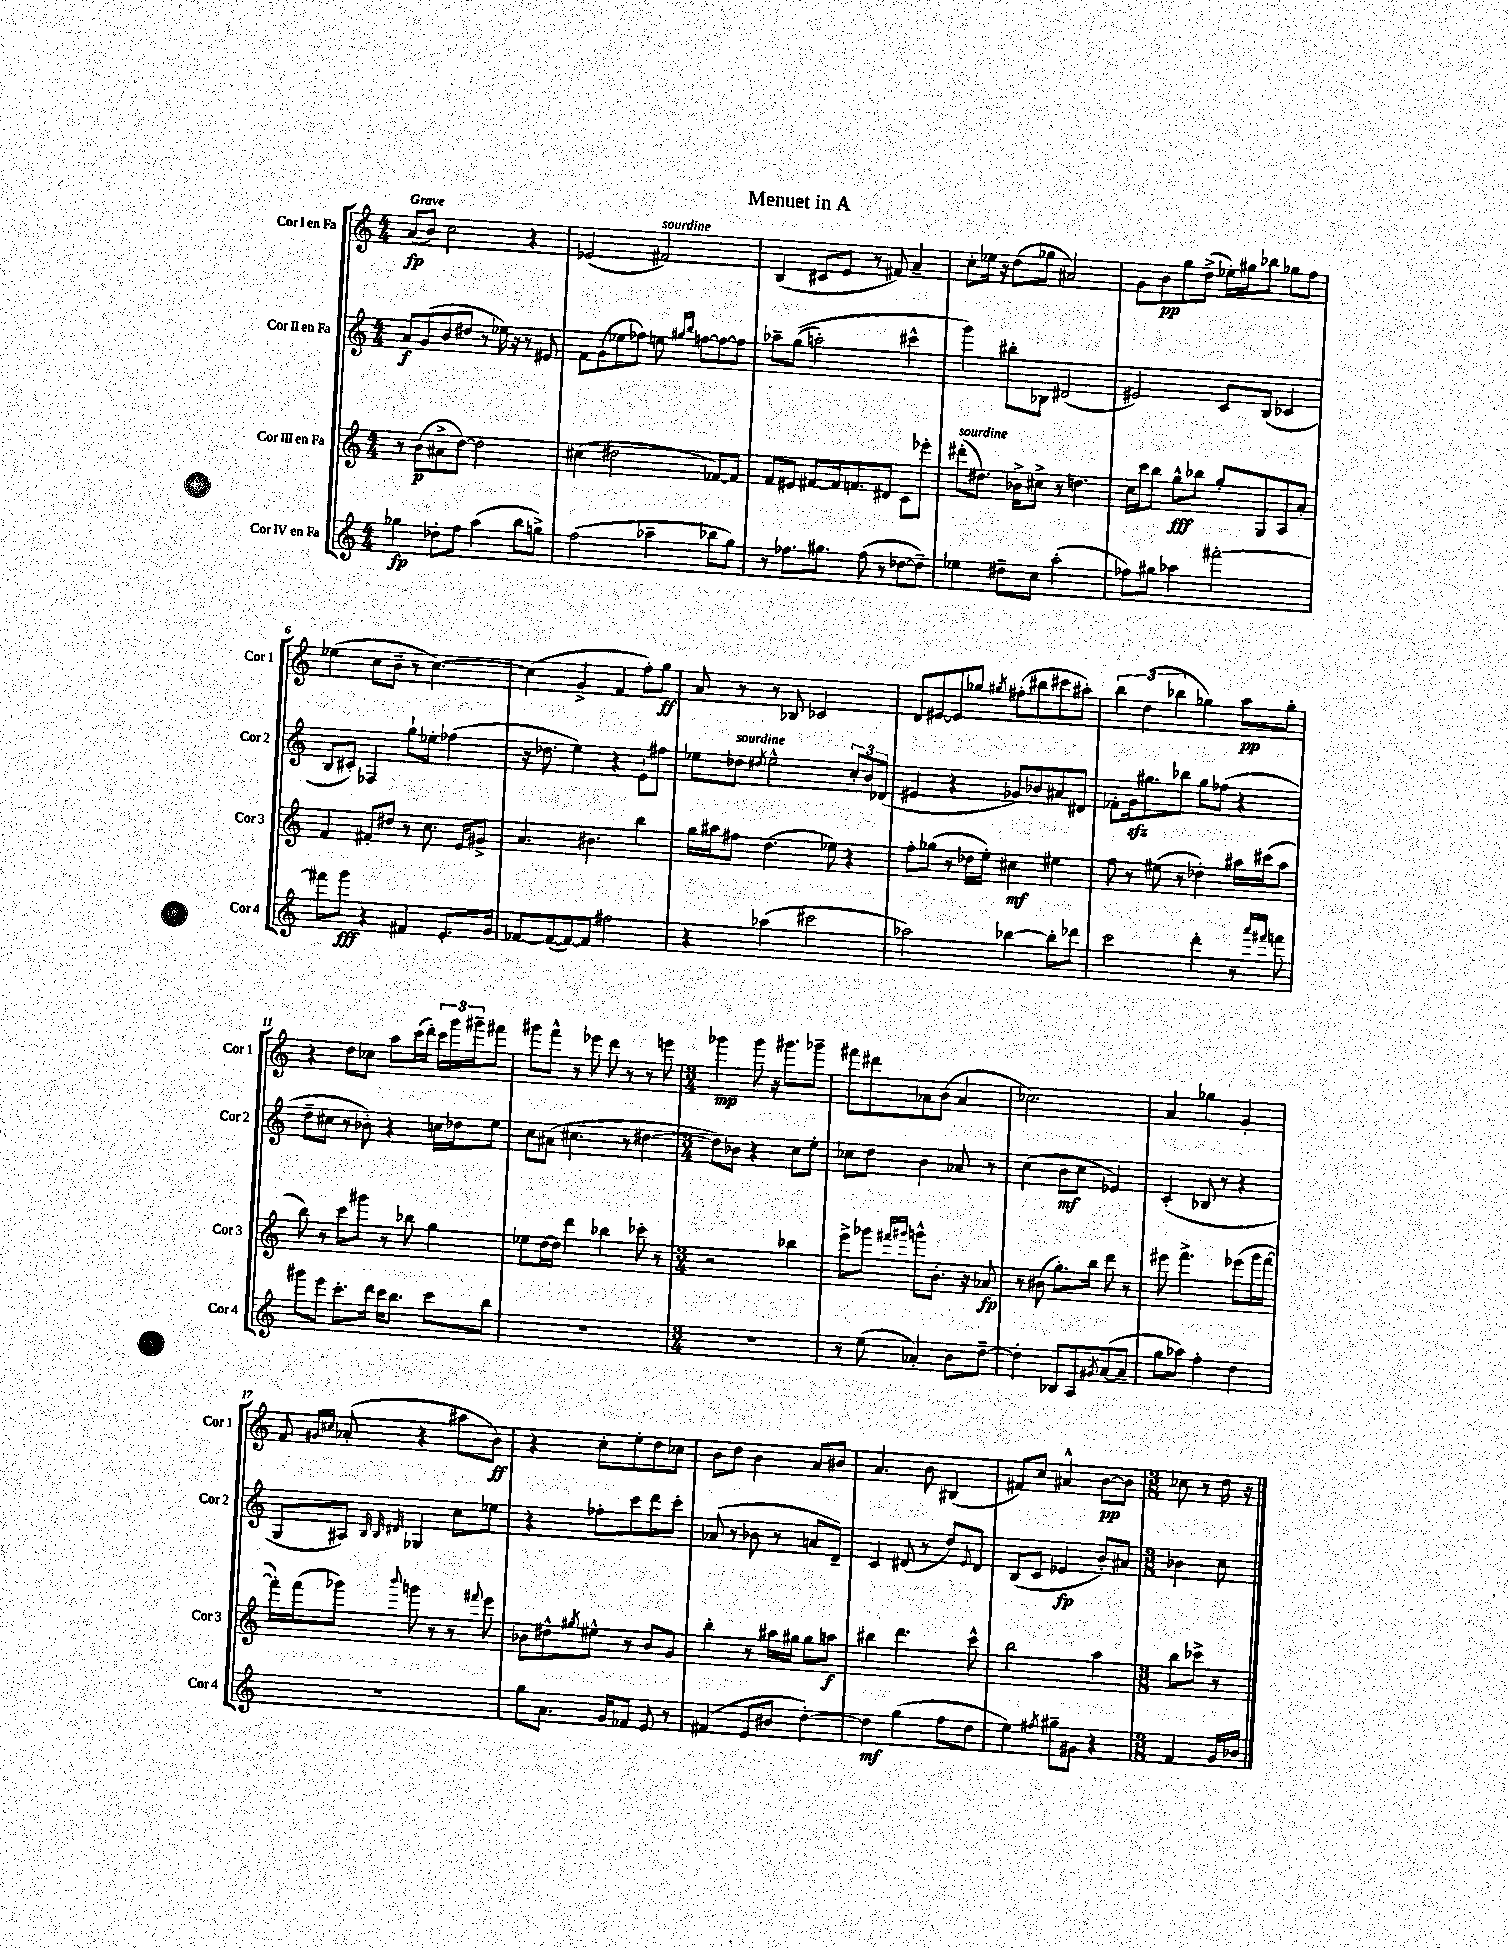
\header { title = "Menuet in A" }
<<
\new StaffGroup <<
\new Staff = "s0" \with { instrumentName = "Cor I en Fa" shortInstrumentName = "Cor 1" } {
    \clef treble \key c \major \numericTimeSignature \time 4/4 \tempo "Grave"
    a'8\fp( b'8) c''2 r4 |
    ees'2( fis'2^\markup { \italic "sourdine" }) |
    b4( cis'8 e'8 r8 fis'8) a'4-- |
    c''8-. ees''16 r16 d''8( ges''8 ais'2) |
    g'8 b'8\pp g''8 d''8->( ees''16-.) gis''16 bes''8 ges''8 f''8 |
    ees''4( c''8 b'8-- r8 c''4.~) |
    c''4( g'4-> f'4 f''8-.) g''8\ff |
    a'8 r8 r8 bes8 ces'2 |
    d'8 eis'8~ eis'8 ges''8 \acciaccatura { gis''8 } fis''8-.( bis''8 cis'''8 ais''8-.) |
    \tuplet 3/2 { b''4 d''4( bes''4 } ges''4) a''8\pp ges''8-. |
    r4 d''8 ces''8 a''8 c'''16( d'''16-.) \tuplet 3/2 { c'''16 g'''16 gis'''16-- } fis'''8 |
    gis'''8 f'''8-^ r8 ees'''8 d'''8 r8 r8 e'''8 |
    \numericTimeSignature \time 3/4 ges'''4\mp ges'''8 r16 gis'''8. ges'''8-- |
    fis'''8 dis'''8 aes'8 b'8( aes'4 |
    ces''2.) |
    a'4 ges''4 g'4-. |
    f'8 \grace { gis'16 cis''16 } aes'8-.( r4 ais''8 b'8\ff) |
    r4 c''8-. e''8-. d''8 ces''8 |
    b'8 d''8 b'4 a'8 bis'8 |
    a'4. b'8 bis4( |
    fis'8) c''8 ais'4-^ b'8~\pp b'8 |
    \numericTimeSignature \time 3/8 ces''8 r8 d''16 r16 \bar "|." |
}
\new Staff = "s1" \with { instrumentName = "Cor II en Fa" shortInstrumentName = "Cor 2" } {
    \clef treble \key c \major \numericTimeSignature \time 4/4
    a'8\f g'8( b'8 dis''8 r8 ees''16) r16 r8 eis'8 |
    f'8 g'8( ees''8 fes''8) e''8 \grace { gis''16 b''16 } f''8~ f''8~ f''8 |
    aes''8-- g''8(\( a''2-.) cis'''4-^ |
    g'''4\) bis''8-. bes8 dis'2( |
    eis'2) c'8 b8( ces'4 |
    b8 cis'8-.) fes4 g''8-! ees''8-. fes''4( |
    r16 des''8. e''4) r4 e'8-! fis''8 |
    ees''8 des''8^\markup { \italic "sourdine" } \acciaccatura { dis''8 } ees''2-^ \tuplet 3/2 { c''8-. b'8 des'8( } |
    eis'4 r4 ges'8) bes'8 ais'8 dis'8 |
    fes'8-. g'16\sfz gis''8. bes''8 gis''8 fes''8( r4 |
    d''8-- cis''8 r8 bes'8-.) r4 c''16 des''16 e''8 |
    c''8 ais'8( cis''4. r8 dis''4~ |
    \numericTimeSignature \time 3/4 dis''8) bes'8 r4 c''8 e''8-. |
    ces''8 d''8 b'4 aes'8 r8 |
    c''4( b'8\mf c''8 ees'4) |
    c'4-.( bes8 r8 r4 |
    g8 ais8) \grace { b32 b32 dis'32 } ges4 c''8 ees''8 |
    r4 fes''8-. c'''8 d'''8 c'''8-. |
    aes'8( r8 bes'8 r8 a'8 d'8--) |
    c'4 dis'8( r8 d''8) \appoggiatura { e'8 } dis'8 |
    b8( c'8 ees'4\fp b'8-.) ais'8 |
    \numericTimeSignature \time 3/8 bes'4 c''8 \bar "|." |
}
\new Staff = "s2" \with { instrumentName = "Cor III en Fa" shortInstrumentName = "Cor 3" } {
    \clef treble \key c \major \numericTimeSignature \time 4/4
    r8 b'8\p( ais'8-> d''8~) d''2 |
    cis''4( dis''2 fes'8~) fes'8 |
    f'8 eis'8 fis'8~ fis'16 f'8. dis'8 c'8 ees'''8-. |
    dis'''8-.^\markup { \italic "sourdine" }( dis''8.) bes'16-> cis''8-> r8 d''4. |
    c''16 c'''16 b''8 g''8-^\fff bes''8 g''8-. g8 a8 a'8-. |
    f'4 fis'8-. dis''8 r8 c''8. e'16 gis'8-> |
    a'4. bis'4. b''4 |
    g''16 ais''16 fis''8 d''4.( ees''8) r4 |
    f''8-. ges''8( r8 des''16 e''16-.) cis''4\mf eis''4 |
    f''8 r8 eis''8( r8 des''4-.) ais''16 cis'''16( ais''8 |
    b''8) r8 c'''8 gis'''8 r8 bes''8 g''4 |
    ees''8 d''16~ d''16 d'''4 bes''4 ces'''8-. r8 |
    \numericTimeSignature \time 3/4 r2 bes''4 |
    e'''8-> ges'''8 \grace { fis'''16 gis'''16 } g'''8-^ b'8.-. r16 aes'8\fp |
    r8 bis'8( g''8.-.) b''16 d'''8 r8 |
    eis'''8 f'''4.-> ees'''8( g'''16 f'''16~ |
    f'''16-.) f'''16( ges'''8) \appoggiatura { b'''8 } g'''8 r8 r8 \appoggiatura { fis'''8 } e'''8 |
    bes'8 dis''8-^ \acciaccatura { gis''8 } eis''8-^ r8 bes'8 g'8 |
    b''4-. r8 ais''16 gis''16 gis''8 a''8\f |
    bis''4 d'''4. c'''8-^ |
    b''2 a''4 |
    \numericTimeSignature \time 3/8 b''8 ces'''8-> r8 \bar "|." |
}
\new Staff = "s3" \with { instrumentName = "Cor IV en Fa" shortInstrumentName = "Cor 4" } {
    \clef treble \key c \major \numericTimeSignature \time 4/4
    ges''4\fp des''8-. f''8 a''4( b''8 g''8->) |
    f''2( aes''4-- bes''8 g''8) |
    r8 fes''8. gis''8. fes''8( r8 des''8~ des''8--) |
    ees''4 dis''8-- c''8 a''2-.( |
    fes''8) gis''8 aes''4 fis'''2~-. |
    fis'''8 g'''8\fff r4 fis'4 e'8.-. g'16 |
    fes'8~ fes'8~( fes'8~) fes'8 fis''2 |
    r4 aes''4( cis'''2 |
    aes''2) bes''4~ bes''8-. des'''8 |
    c'''2 d'''4-. r8 \grace { a'''16 fis'''16 } f'''8 |
    gis'''8 e'''8 c'''8.-. d'''16 c'''16 b''8. c'''8 b''8 |
    R1 |
    \numericTimeSignature \time 3/4 R2. |
    r8 e''8( aes'4-.) b'8 d''8~-- |
    d''4-. bes8 a8 \acciaccatura { gis'8 } a'8~( a'8-- |
    g''8 aes''8) f''4-. d''4 |
    R2. |
    g''8 a'8. g'16 fes'8 e'8 r8 |
    fis'4( e'8 bis'8 d''4~-.) |
    d''4\mf g''4( f''8 d''8 |
    e''4) \acciaccatura { fis''8 } gis''8-- gis'8 r4 |
    \numericTimeSignature \time 3/8 f'4 g'16 bes'16 \bar "|." |
}
>>
>>
